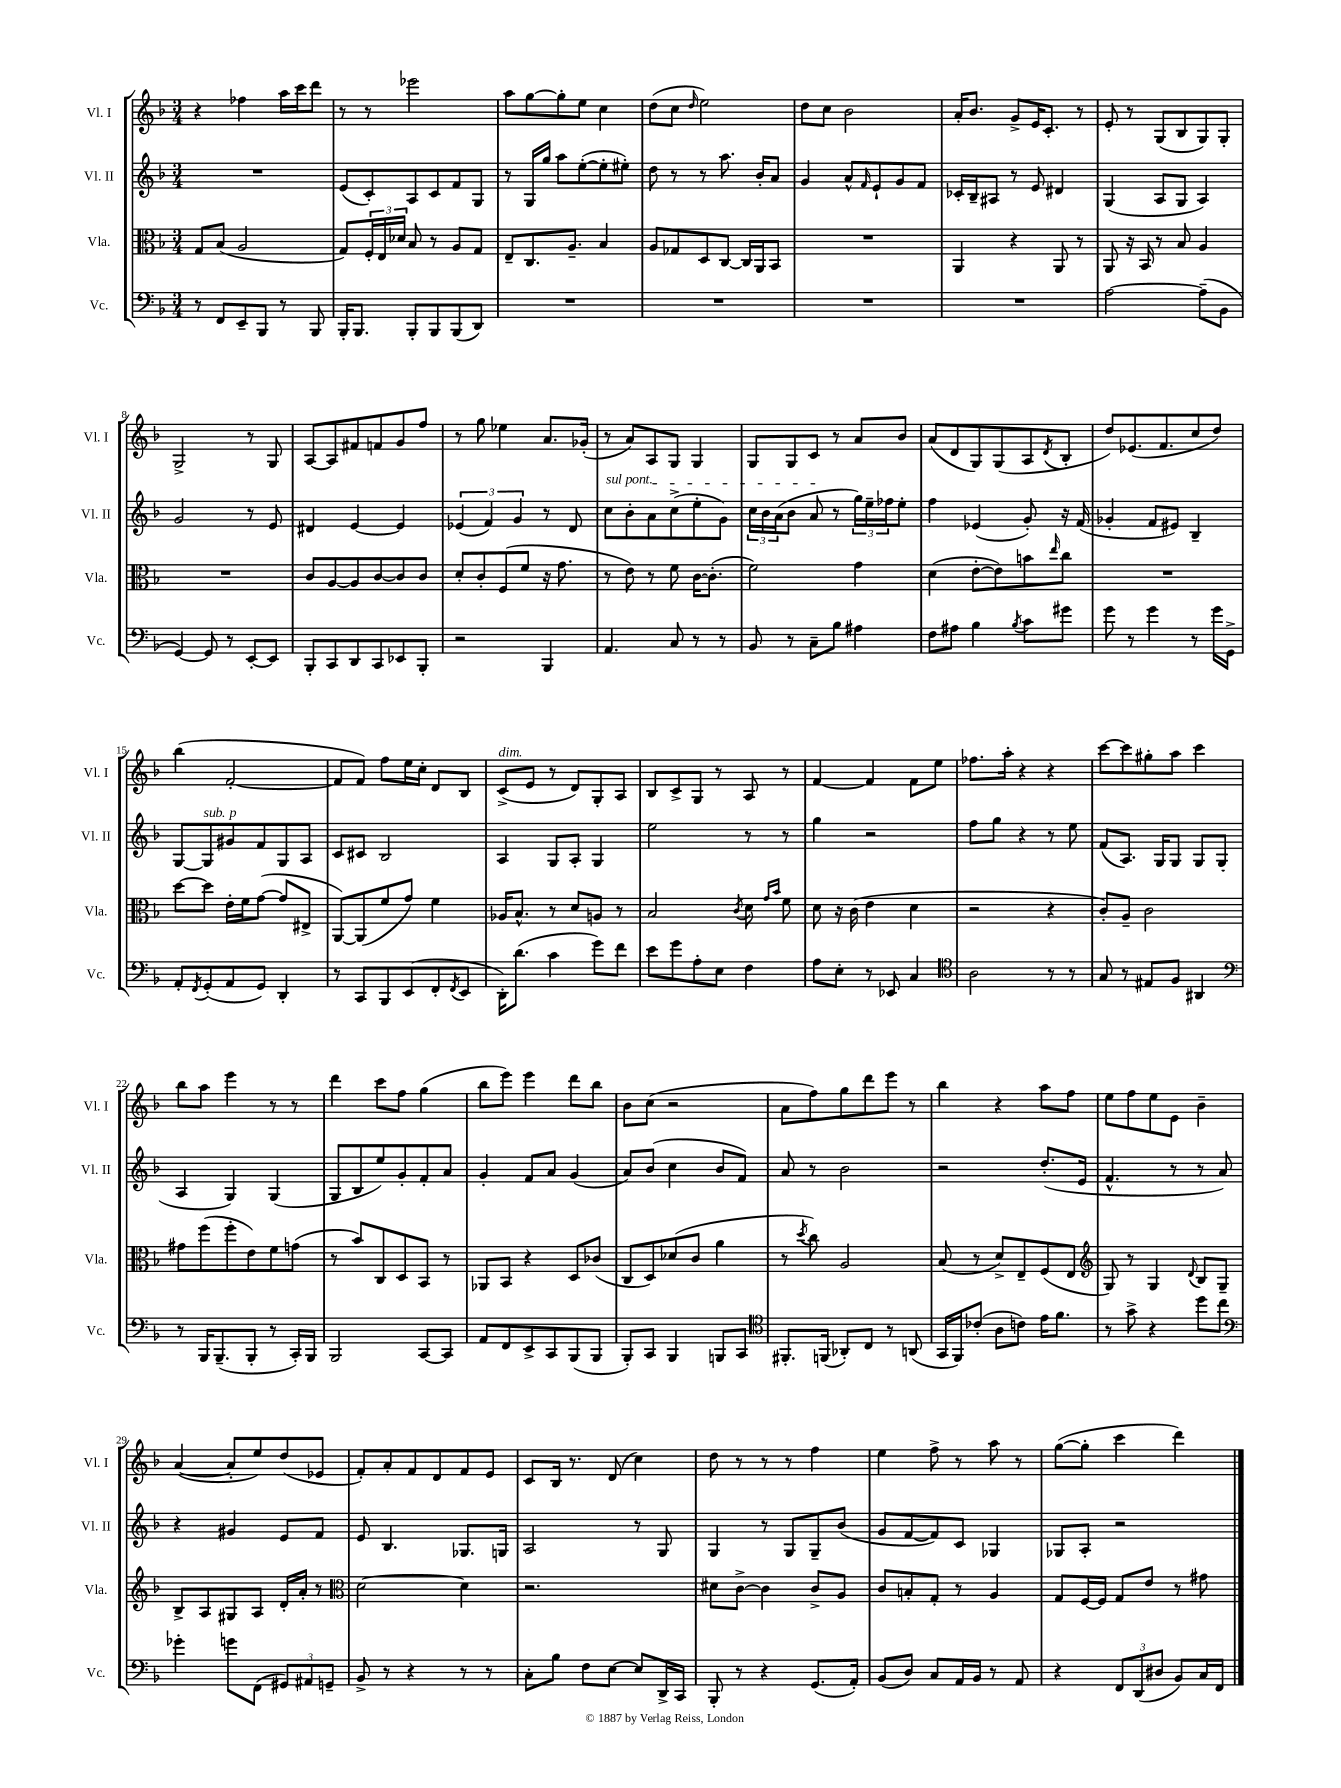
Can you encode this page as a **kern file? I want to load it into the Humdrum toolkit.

**kern	**kern	**kern	**kern
*part4	*part3	*part2	*part1
*staff4	*staff3	*staff2	*staff1
*I"Vc.	*I"Vla.	*I"Vl. II	*I"Vl. I
*I'Vc.	*I'Vla.	*I'Vl. II	*I'Vl. I
*clefF4	*clefC3	*clefG2	*clefG2
*k[b-]	*k[b-]	*k[b-]	*k[b-]
*M3/4	*M3/4	*M3/4	*M3/4
=1	=1	=1	=1
8r	8G/L	2.r	4r
8FF/L	(8B-/J	.	.
8EE~/	2A/	.	4ff-X\
8BBB-/J	.	.	.
8r	.	.	16aa\LL
.	.	.	16ccc\J
8BBB-/	.	.	8ddd\J
=2	=2	=2	=2
16BBB-'/KL	8G/L)	(8e/L	8r
8.BBB-/J	.	.	.
.	24F'/L	8c'/)	8r
.	24E/	.	.
.	24d-X/JJ	.	.
8BBB-'/L	8B-/	8A/	2eee-X\
8BBB-/	8r	8c/	.
(8BBB-/	8A/L	8f/	.
8DD/J)	8G/J	8G/J	.
=3	=3	=3	=3
2.r	8E~/L	8r	8aa\L
.	8.C/	16G/LL	[8gg\
.	.	16gg/JJ	.
.	.	8aa\L	8gg'\]
.	8.A~/J	.	.
.	.	([8ee'\	8ee\J
.	4B-/	8ee'\]	4cc\
.	.	8ee#X'\J)	.
=4	=4	=4	=4
2.r	8A/L	8dd\	(8dd\L
.	8G-X/	8r	8cc\J
.	.	.	16qqdd/
.	8D/	8r	2ee\)
.	[8C/J	8.aa\	.
.	16C/LL]	.	.
.	16AA/J	16b-'/KL	.
.	8BB-/J	8a/J	.
=5	=5	=5	=5
2.r	2.r	4g/	8dd\L
.	.	.	8cc\J
.	.	8a^^/L	2b-\
.	.	16qqf/	.
.	.	8e`/	.
.	.	8g/	.
.	.	8f/J	.
=6	=6	=6	=6
2.r	4AA/	16c-X'/LL	16a'/KL
.	.	16B-~/J	8.b-/J
.	.	8A#X/J	.
.	4r	8r	8g^/L
.	.	8e/	16e/K
.	.	.	8.c'/J
.	8AA/	4d#X/	.
.	8r	.	8r
=7	=7	=7	=7
[2A\	8AA/	(4G/	8e'/
.	16r	.	8r
.	16BB-/	.	.
.	8r	8A/L	(8G/L
.	8B-/	8G/J	8B-/
(8A~\L]	4A/	4A/)	8G/)
8BB-\J	.	.	8G'/J
!!LO:LB:g=z
=8	=8	=8	=8
[4GG/)	2.r	2g/	2G^/
8GG/]	.	.	.
8r	.	.	.
[8EE'/L	.	8r	8r
8EE/J]	.	8e/	8G/
=9	=9	=9	=9
8BBB-'/L	8c/L	4d#X/	[8A/L
8CC/	[8A/	.	8A/]
8DD/	8A/]	[4e/	8f#X/
8CC/	[8c/	.	8fn/
8EE-X/	8c/]	4e/]	8g/
8BBB-'/J	8c/J	.	8ff/J
=10	=10	=10	=10
2r	8d'/L	(6e-X/	8r
.	8c'/	.	8gg\
.	.	6f/)	.
.	(8F/	.	4ee-X\
.	.	6g/	.
.	8f/J	.	.
4BBB-/	16r	8r	8.a/L
.	8.g\	.	.
.	.	8d/	.
.	.	.	(16g-X'/Jk
=11	=11	=11	=11
!	!	!LO:TX:a:i:t=sul pont.	!
4.AA/	8r	8cc\L	8r
.	8e\)	8b-'\	8a/L)
.	8r	8a\	8A/
8C/	8f\	(8cc^\	8G/J
8r	[16c\KL	8ee'\	4G/
.	(8.c'\J]	.	.
8r	.	8g\J)	.
=12	=12	=12	=12
8BB-/	2f\)	24cc\LL	8G/L
.	.	24b-\	.
.	.	(24a\J	.
8r	.	8b-\J	8G/
8C~\L	.	8a/	8c/J
8B-\J	.	8r	8r
4A#X\	4g\	24gg\LL)	8a/L
.	.	24ee~\	.
.	.	24ff-X\J	.
.	.	8ee'\J	8b-/J
=13	=13	=13	=13
8F\L	(4d\	4ff\	(8a/L
8A#X\J	.	.	8d/
4B-\	[8e'\L	(4e-X/	8G/)
.	8e\])	.	(8G/
8qB-/	.	.	.
8c\L	8bn\	8g'/)	8A/
.	16qqee/	.	8qd/
8g#X\J	8cc\J	16r	8B-'/J
.	.	(16f/	.
=14	=14	=14	=14
8g\	2.r	4g-X'/	8dd/L)
8r	.	.	(8.e-X/
4g\	.	8f/L	.
.	.	.	8.f/
.	.	8e#X/J)	.
8r	.	4B-~/	8cc/
16g\LL	.	.	8dd/J)
16GG^\JJ	.	.	.
!!LO:LB:g=z
=15	=15	=15	=15
8AA'/L	[8dd\L	[8G/L	(4bb-\
8qFF/	.	.	.
!	!	!LO:TX:a:i:t=sub. p	!
(8GG'/	8dd\J]	8G/]	.
8AA/	16e'\LL	8g#X/	[2f'/
.	16f\J	.	.
8GG/J)	([8g\J	8f/	.
4DD'/	8g/L]	8G/	.
.	8E#X^/J	8A/J	.
=16	=16	=16	=16
8r	[8AA/L)	8c/L	8f/L]
8CC/L	(8AA/]	8c#X/J	8f/J)
8BBB-/	8f/	2B-/	8ff\L
(8EE/	8g/J)	.	16ee\L
.	.	.	16cc'\JJ
8FF'/	4f\	.	8d/L
8qFF/	.	.	.
8EE/J	.	.	8B-/J
=17	=17	=17	=17
!	!	!	!LO:TX:a:i:t=dim.
16DD'\KL)	16A-X/KL	4A/	(8c^/L
(8.d\J	8.B-^^/J	.	.
.	.	.	8e/J
4c\	8r	8G/L	8r
.	8d/L	8A'/J	8d/L)
8g\L)	8An/J	4G/	8G'/
8f\J	8r	.	8A/J
=18	=18	=18	=18
8e\L	2B-/	2ee\	8B-/L
8g\	.	.	8c^/
8A'\	.	.	8G/J
8E\J	.	.	8r
.	8qc/	.	.
4F\	8d\	8r	8A/
.	16qqg/LL	.	.
.	16qqb-/JJ	.	.
.	8f\	8r	8r
=19	=19	=19	=19
8A\L	8d\	4gg\	[4f/
8E'\J	16r	.	.
.	(16c\	.	.
8r	4e\	2r	4f/]
8EE-X/	.	.	.
4C/	4d\	.	8f\L
.	.	.	8ee\J
=20	=20	=20	=20
*clefC4	*	*	*
2A\	2r	8ff\L	8.ff-X\L
.	.	8gg\J	.
.	.	.	16aa'\Jk
.	.	4r	4r
8r	4r	8r	4r
8r	.	8ee\	.
=21	=21	=21	=21
8G/	8c'/L)	(8f/L	[8ccc\L
8r	8A~/J	8.A/J)	8ccc\]
8E#X/L	2c\	.	8gg#X'\
.	.	16G/KL	.
8F/J	.	8G/J	8aa\J
4AA#X/	.	8G/L	4ccc\
.	.	(8G/J	.
!!LO:LB:g=z
=22	=22	=22	=22
*clefF4	*	*	*
8r	8g#X\L	4A/	8bb-\L
16BBB-/KL	(8ff\	.	8aa\J
(8.BBB-~/	.	.	.
.	8ff'\	4G/)	4eee\
8BBB-'/J	8e\)	.	.
8r	8f\	(4G/	8r
16CC'/LL)	(8gn\J	.	8r
16BBB-/JJ	.	.	.
=23	=23	=23	=23
2BBB-/	8r	8G/L	4ddd\
.	8b-/L)	8B-/	.
.	8C/	8ee/)	8ccc\L
.	8D/	8g'/	8ff\J
[8CC/L	8BB-/J	8f'/	(4gg\
8CC/J]	8r	8a/J	.
=24	=24	=24	=24
8AA/L	8AA-X/L	4g'/	8bb-\L
8FF/	8BB-/J	.	8eee\J)
8EE^/	4r	8f/L	4eee\
8CC/	.	8a/J	.
(8BBB-/	8D/L	(4g/	8ddd\L
8BBB-/J	(8c-X/J	.	8bb-\J
=25	=25	=25	=25
8BBB-'/L)	8C/L	8a/L)	8b-\L
8CC/J	8D/)	(8b-/J	(8cc\J
4BBB-/	(8d-X/	4cc\	2r
.	8c/J	.	.
8BBBn/L	4a\	8b-/L	.
8CC/J	.	8f/J)	.
=26	=26	=26	=26
*clefC4	*	*	*
8.FF#X'/L	8r	8a/	8a\L
.	8qdd/	.	.
.	8cc\)	8r	8ff\)
(16FFn/Jk	.	.	.
8AA-X'/L)	2A/	2b-\	8gg\
8C/J	.	.	8ddd\
8r	.	.	8eee\J
(8AAn/	.	.	8r
=27	=27	=27	=27
16GG/LL	(8B-/	2r	4bb-\
16FF/J)	.	.	.
(8c-X'/J	8r	.	.
8A\L	8d^/L)	.	4r
8cn\J)	8E~/	.	.
16e\KL	(8F/	(8.dd'/L	8aa\L
8.f\J	.	.	.
.	8E/J	.	8ff\J
.	.	16e/Jk	.
=28	=28	=28	=28
*	*clefG2	*	*
8r	8G/)	4.f^^/	8ee\L
8g^\	8r	.	8ff\
4r	4G/	.	8ee\
.	.	8r	8e\J
.	8qqd/	.	.
8dd\L	8B-/L	8r	4b-~\
8cc\J	8G~/J	8a/)	.
!!LO:LB:g=z
=29	=29	=29	=29
*clefF4	*	*	*
4g-X'\	8B-^/L	4r	([4a/
.	8A/	.	.
8gn\L	8G#X/	4g#X/	8a'/L]
(8FF\J	8A/J	.	8ee/)
12GG#X/L)	16d'/LL	8e/L	(8dd/
.	16a'/JJ	.	.
12AA#X/	.	.	.
.	8r	8f/J	8e-X/J
12GGn~/J	.	.	.
=30	=30	=30	=30
*	*clefC3	*	*
8BB-^/	[2d\	8e/	8f'/L)
8r	.	4.B-/	8a'/
4r	.	.	8f/
.	.	.	8d/
8r	4d\]	8.G-X/L	8f/
8r	.	.	8e/J
.	.	16Gn/Jk	.
=31	=31	=31	=31
8C'\L	2.r	2A/	8c/L
8B-\J	.	.	16B-/Jk
.	.	.	8.r
8F\L	.	.	.
[8E\J	.	.	(8d/
8E/L]	.	8r	4cc\)
16DD^/L	.	8G/	.
16CC/JJ	.	.	.
=32	=32	=32	=32
8BBB-'/	8d#X\L	4G/	8dd\
8r	[8c^\J	.	8r
4r	4c\]	8r	8r
.	.	8G/L	8r
(8.GG/L	8c^/L	8G~/	4ff\
.	8A/J	(8b-/J	.
16AA'/Jk)	.	.	.
=33	=33	=33	=33
(8BB-/L	8c/L	8g/L	4ee\
8D/J)	8Bn'/	[8f/	.
8C/L	8G'/J	8f/])	8ff^\
16AA/L	8r	8c/J	8r
16BB-/JJ	.	.	.
8r	4A/	4G-X/	8aa\
8AA/	.	.	8r
=34	=34	=34	=34
4r	8G/L	8G-X/L	([8gg\L
.	[16F/L	8A'/J	8gg'\J]
.	16F/JJ]	.	.
12FF/L	8G/L	2r	4ccc\
(12DD/	.	.	.
.	8e/J	.	.
12D#X/J	.	.	.
8BB-/L)	8r	.	4ddd\)
16C/L	8g#X\	.	.
16FF/JJ	.	.	.
==	==	==	==
*-	*-	*-	*-
